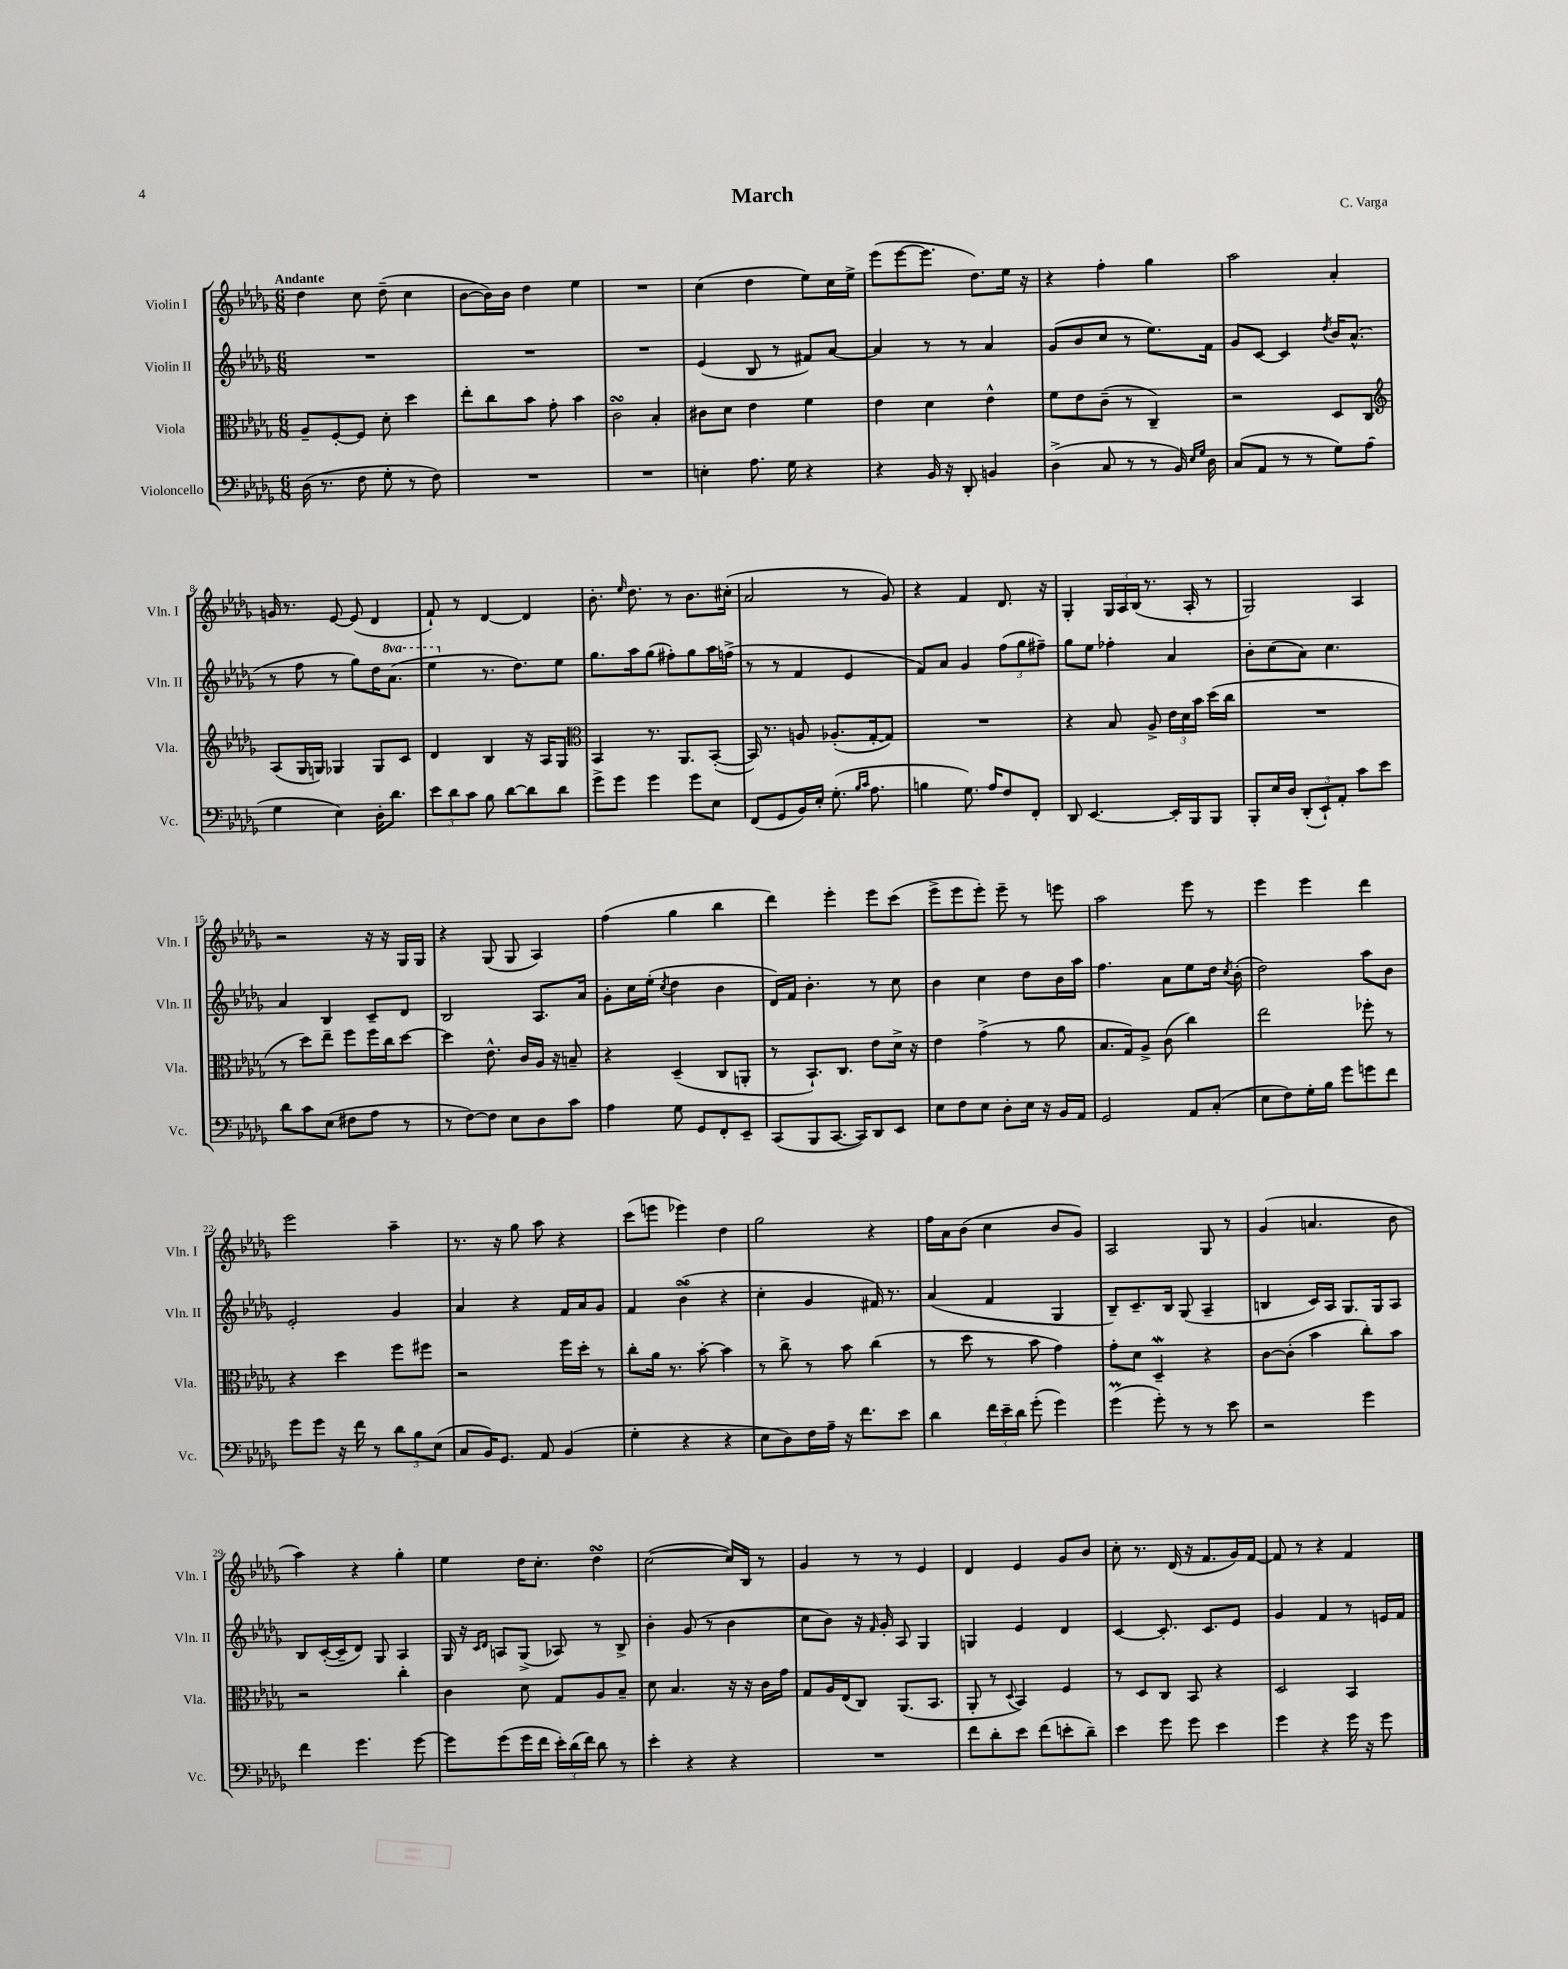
\header { title = "March" composer = "C. Varga" }
<<
\new StaffGroup <<
\new Staff = "s0" \with { instrumentName = "Violin I" shortInstrumentName = "Vln. I" } {
    \clef treble \key des \major \numericTimeSignature \time 6/8 \tempo "Andante"
    \autoBeamOff des''4 c''8 des''8--( c''4 |
    bes'8[~ bes'16) bes'16] des''4 ees''4 |
    R2. |
    c''4( des''4 ees''8[) c''16 ees''16]-> |
    ees'''8[( ees'''8~ ees'''8.] des''8.[) ees''16] r16 |
    r4 f''4-. ges''4 |
    aes''2 aes'4-. |
    g'16 r8. ees'8~ ees'8( des'4 |
    f'8-!) r8 des'4~ des'4 |
    bes'8.-. \grace { ees''16 } des''8. r8 bes'8.[ cis''16]-.( |
    aes'2 r8 ges'8) |
    r4 f'4 des'8. r16 |
    ges4-. \tuplet 3/2 { ges16[ aes16 bes16]( } r8. aes16-. r8 |
    ges2) aes4 |
    r2 r16 r16 ges16[ ges16] |
    r4 ges8( ges8 aes4) |
    f''4( ges''4 bes''4 |
    des'''4) ees'''4-. ees'''8[ c'''8]( |
    ees'''8[-> ees'''8 ees'''8]-.) ees'''8-- r8 e'''8 |
    aes''2 ees'''8 r8 |
    ees'''4 ees'''4 des'''4 |
    ees'''2 aes''4-- |
    r8. r16 ges''8 aes''8 r4 |
    c'''8[( e'''8] ees'''4) des''4 |
    ges''2 r4 |
    f''16[ aes'16 bes'8]( c''4 bes'8[ ges'8]) |
    aes2 ges8 r8 |
    ges'4( a'4. bes'8 |
    aes''4) r4 ges''4-. |
    ees''4 des''16[ c''8.]-. des''4\turn |
    c''2~( c''16[) bes16] r8 |
    ges'4 r8 r8 ees'4 |
    des'4 ees'4 ges'8[ bes'8] |
    c''8-. r8. des'16( r16 f'8.[ ges'16) f'16]~ |
    f'8 r8 r4 f'4 \bar "|." |
}
\new Staff = "s1" \with { instrumentName = "Violin II" shortInstrumentName = "Vln. II" } {
    \clef treble \key des \major \numericTimeSignature \time 6/8 \set Staff.ottavationMarkups = #ottavation-simple-ordinals
    \autoBeamOff R2. |
    R2. |
    R2. |
    ees'4( bes8 r8 fis'8[) aes'8]~ |
    aes'4 r8 r8 aes'4 |
    ges'8[( bes'8 c''8] r8 ees''8.[) f'16] |
    ges'8[ c'8]~ c'4 \acciaccatura { des''8 } bes'16[ aes'8.]-^( |
    r8 f''8 r8 ges''8[) des''16 \ottava #1 aes''8.]( |
    ees'''4 \ottava #0 r8. des''8.[) ees''8] |
    ges''8.[ aes''16 ges''8]( fis''8[-.) ges''8 aes''16 f''16]->( |
    r8 r8 f'4 ees'4 |
    f'8[) aes'8] ges'4 \tuplet 3/2 { f''8[( ges''8 fis''8]--) } |
    ges''8[ ees''8] fes''4-. aes'4 |
    bes'8[-. c''8( aes'8]) c''4. |
    aes'4 bes4 c'8[-- des'8] |
    bes2 aes8.[ aes'16] |
    ges'8[-. c''16 ees''16]-.( \acciaccatura { c''8 } des''4 bes'4 |
    des'16[) f'16] bes'4.-. r8 c''8 |
    bes'4 c''4 des''8[ bes'16 aes''16] |
    f''4. aes'8[ ees''8 des''16] \acciaccatura { c''8 } bes'16-.( |
    des''2) aes''8[ bes'8] |
    ees'2-. ges'4 |
    aes'4 r4 f'16[ aes'16 ges'8] |
    f'4 bes'4->\turn( r4 |
    c''4-. ges'4 fis'16) r8. |
    aes'4( f'4 ges4 |
    bes8[--) c'8.-- bes16] ges8( aes4-- |
    b4 c'16[) aes16] ges8.[ ges16 aes8] |
    bes8[ c'16~-.( c'16-- des'8]) ges8 aes4 |
    ges16 r16 \grace { c'16[ des'16] } a8[ ges8]->( aes8) r8 bes8-> |
    bes'4-. ges'8( r8 bes'4 |
    c''8[ bes'8]) r16 \grace { f'16 } ges'16-. aes8 ges4 |
    g4 ees'4 des'4 |
    c'4~ c'8.-. c'8.[ ees'8] |
    ges'4 f'4 r8 e'16[ f'16] \bar "|." |
}
\new Staff = "s2" \with { instrumentName = "Viola" shortInstrumentName = "Vla." } {
    \clef alto \key des \major \numericTimeSignature \time 6/8
    \autoBeamOff aes8[-- f8~-. f8] des'8-. des''4 |
    ees''8[-. c''8 bes'8] ges'8-. bes'4 |
    c'2\turn bes4-. |
    cis'8[ des'8] ees'4 f'4 |
    ees'4 des'4 ees'4-^ |
    f'8[ ees'8 c'8]--( r8 c4--) |
    r2 des8[ c8] |
    \clef treble aes8[( ges16 g16]) ges4 ges8[ c'8] |
    des'4 bes4 r16 aes16[ ges8] |
    \clef alto bes,4 r8. aes,8.[ bes,8]~-.( |
    bes,16) r8. a8 aes8.[-.( ges16~-. ges8]) |
    R2. |
    r4 bes8 aes8-> \tuplet 3/2 { ees'16[ des'16 bes'16] } des''16[( c''16] |
    R2. |
    r8 des''8[) ees''8]-- f''8[ f''16 c''16 des''8]~ |
    des''4 ees'8.-^ c'16[ aes16] r16 b8-- |
    r4 des4--( c8[ a,8]-. |
    r8 bes,8.[-!) c8.] ees'8[ des'16]-> r16 |
    ees'4 ges'4->( r8 aes'8 |
    bes8.[ ges16) aes8]-> c'8( c''4) |
    ees''2 fes''8-. r8 |
    r4 des''4 f''8[ fis''8] |
    r2 f''16[ des''16]-. r8 |
    c''8[-. aes'16] r8. bes'8~-. bes'4 |
    r8 c''8-> r8 bes'8 c''4( |
    r8 des''8 r8 bes'8 ges'4) |
    ges'8[-. des'8] des4--\mordent r4 |
    c'8[~ c'8]-.( bes'4 c''8[-.) bes'8] |
    r2 c''4-. |
    c'4 des'8 ges8[ aes8 bes8]-- |
    des'8 bes4. r16 r16 c'16[ ges'16] |
    ges8[ aes16 ees16( c8]) aes,8.[( bes,8.] |
    aes,8-. r8 \appoggiatura { des8 } bes,4) f4 |
    r8 des8[ c8] bes,8 r4 |
    des2 bes,4 \bar "|." |
}
\new Staff = "s3" \with { instrumentName = "Violoncello" shortInstrumentName = "Vc." } {
    \clef bass \key des \major \numericTimeSignature \time 6/8
    \autoBeamOff des16( r8. f8 ges8-. r8 f8) |
    R2. |
    R2. |
    e4-. aes8. ges16 r4 |
    r4 bes,16 r16 des,8-. b,4 |
    des4->( c8 r8 r8 bes,16) \grace { ees16[ ges16] } des16 |
    c8[( aes,8] r8 r8 ges8[) aes8]( |
    ges4 ees4) des16[-. des'8.] |
    \tuplet 3/2 { ees'8[ des'8 c'8] } bes8 des'8[~ des'8 des'8] |
    ges'8[-> ges'8] ges'4 ges'8[ ees8] |
    f,8[( ges,8 bes,16) ees16]-. ges8.-.( \grace { bes16[ c'16] } aes8. |
    b4 ges8.) aes16[ f8 f,8]-. |
    des,8 ees,4.~ ees,16[-. bes,,16 bes,,8] |
    bes,,8[-. ees16 des16] \tuplet 3/2 { des,8[-.( ees,8-!) aes,8]-. } c'8[ ees'8] |
    des'8[ c'8 ees8]( fis8[ aes8] r8 |
    r8 f8[~) f8] ees8[ des8 c'8] |
    aes4 ges8 ges,8[ f,8-. ees,8]-- |
    c,8[( bes,,8 c,8.]~ c,16[) des,8 ees,8] |
    ees8[ f8 ees8] des8[-. ees16] r16 bes,16[ aes,16] |
    ges,2 aes,8[ c8]-.( |
    ees8[ f8) ges16-. bes16] ges'8[ g'8 f'8] |
    ges'8[ ges'8] r16 f'16 r8 \tuplet 3/2 { des'8[ bes8 ees8]( } |
    c8[ bes,16) ges,8.] aes,8 bes,4( |
    ges4-. r4 r4 |
    ees8[ des8) f16 aes16]-- r16 f'8.[ ees'8] |
    des'4 \tuplet 3/2 { f'16[ ees'16-- des'16] } ges'8-.( ges'4) |
    ges'4\prall( ges'8-.) r8 r8 ees'8 |
    r2 ges'4 |
    f'4 ges'4. ges'8~ |
    ges'8[ ges'8( ges'16 f'16] \tuplet 3/2 { ees'16[-.) des'16( f'16]) } des'8 r8 |
    ees'4-. r4 r4 |
    R2. |
    f'8[ des'8-. ees'8] f'8[( e'8-. des'8]--) |
    ees'4 ges'8 ges'8 ees'4 |
    ges'4 r4 ges'16 r16 ges'8 \bar "|." |
}
>>
>>
